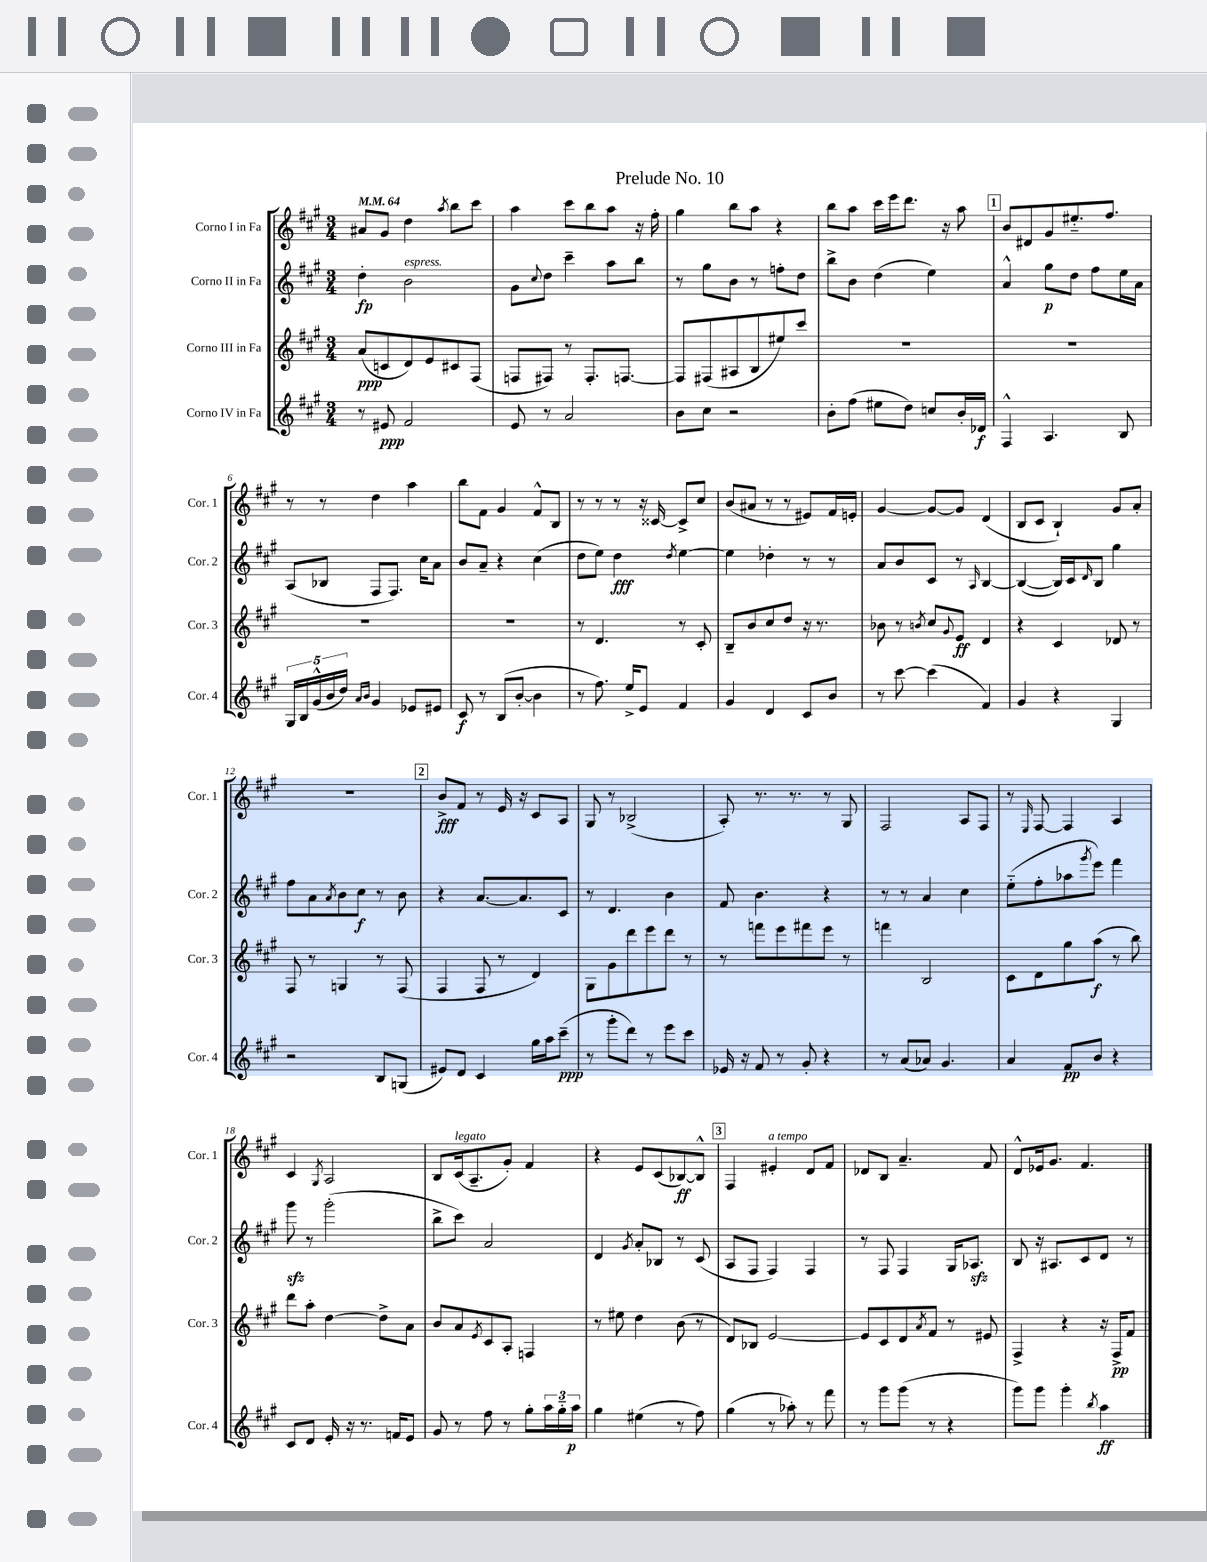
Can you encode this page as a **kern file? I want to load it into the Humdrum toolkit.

**kern	**kern	**kern	**kern
*staff4	*staff3	*staff2	*staff1
*clefG2	*clefG2	*clefG2	*clefG2
*k[f#c#g#]	*k[f#c#g#]	*k[f#c#g#]	*k[f#c#g#]
*M3/4	*M3/4	*M3/4	*M3/4
*MM64	*MM64	*MM64	*MM64
8r	(8a	4dd'	8a#
8e#	8c	.	8g#
2f#	8d)	2b	4dd
.	8e	.	.
.	.	.	8qaa
.	8c#	.	8bb
.	(8F#	.	8ccc#
=	=	=	=
8e	8F	8g#	4aa
.	.	8qqcc#	.
8r	8F#)	8dd	.
2a	8r	4ccc#~	8ccc#
.	8.F#'	.	8bb
.	.	8aa	8aa
.	[8.F	.	.
.	.	8bb	16r
.	.	.	16ff#'
=	=	=	=
8b	8F]	8r	4gg#
8cc#	(8F#	8gg#	.
2r	8A#	8b	8bb
.	8B	8r	8aa
.	8ee#)	8ff'	4r
.	8ccc#	8dd	.
=	=	=	=
8b'	2.r	8bb^	8bb
(8ff#	.	8b	8aa
8ee#	.	(4dd	16ccc#
.	.	.	16eee
8dd)	.	.	8.ddd
8cc	.	4ee)	.
.	.	.	16r
16b'	.	.	8aa
16d-	.	.	.
=	=	=	=
4F#^^	2.r	4a^^	8b
.	.	.	8d#
4.A	.	8gg#	8g#
.	.	8dd	8.ee#'~
.	.	8ff#	.
.	.	.	8.ff#
8B	.	16ee	.
.	.	16a	.
=	=	=	=
20G#	2.r	(8A	8r
20B	.	.	.
(20g#^^	.	.	.
.	.	8B-	8r
20b	.	.	.
20dd)	.	.	.
16qqa	.	.	.
16qqb	.	.	.
4g#	.	8F#	4dd
.	.	8.F#)	.
8e-	.	.	4aa
.	.	16cc#	.
8e#	.	8a	.
=	=	=	=
8c#	2.r	8b	8bb
8r	.	8a~	8f#
(8B	.	4r	4g#
[8b'	.	.	.
4b]	.	(4cc#	8f#^^
.	.	.	8B
=	=	=	=
8r	8r	8dd	8r
8.ff#)	4.d	8ee)	8r
.	.	4dd	8r
16ee^	.	.	.
8e	.	.	16r
.	.	.	[16c##
.	.	8qdd	.
4f#	8r	[4ee	8c##^]
.	8c#'	.	8cc#
=	=	=	=
4g#	8B~	4ee]	(8b
.	8b	.	8a#
4d	8cc#	4dd-'	8r
.	8dd	.	8r
8c#	16r	8r	8e#)
.	8.r	.	.
8b	.	8r	16f#
.	.	.	16e'
=	=	=	=
8r	8b-	8a	[4g#
[8ccc#	8r	8b	.
.	8qb	.	.
(4ccc#]	8cc#	8c#	8g#_
.	8qqg#	.	.
.	8e	8r	8g#]
.	.	16qqA	.
4f#)	4d	[4B	(4d
=	=	=	=
4g#	4r	(4B_	8B
.	.	.	8c#
4r	4c#	16B])	4B`)
.	.	16c#	.
.	.	16qqd	.
.	.	8B	.
4G#	8d-	4gg#	8g#
.	8r	.	8a'
=	=	=	=
2r	8F#	8ff#	2.r
.	8r	8a	.
.	.	8qa	.
.	4G	8b	.
.	.	8cc#	.
8B	8r	8r	.
(8G	(8F#	8b	.
=	=	=	=
8e#)	4F#	4r	8b^
8d	.	.	8f#
4c#	8F#	[8.a	8r
.	8r	.	16e
.	.	8.a]	16r
16gg#	4d)	.	8c#
16aa	.	.	.
(8ccc#~	.	8c#	8A
=	=	=	=
8r	8G#	8r	8G#
8ggg#'	8g#	4.d	8r
8ddd)	8ddd	.	(2B-^
8r	8eee	.	.
8eee	8ddd	4b	.
8ccc#	8r	.	.
=	=	=	=
16e-	8r	8f#	8A')
16r	.	.	.
8f#	8fff	4.b	8.r
8r	8eee	.	.
.	.	.	8.r
8g#'	8fff#	.	.
4r	8eee	4r	8r
.	8r	.	8G#
=	=	=	=
8r	4fff	8r	2F#
(8a	.	8r	.
8a-)	2B	4a	.
4.g#	.	.	.
.	.	4cc#	8A
.	.	.	8F#
=	=	=	=
4a	8c#	(8ee'~	8r
.	.	.	16qqE
.	8d	8ff#'	[8F#
8f#	8gg#	8aa-	4F#]
.	.	8qggg#	.
8b	(8aa	8eee)	.
4r	8r	4fff#	4A
.	8bb)	.	.
=	=	=	=
8c#	8ddd	8ggg#	4c#
8d	8aa'	8r	.
.	.	.	8qG#
16e'	[4dd	(2ggg#'	2A
16r	.	.	.
8.r	.	.	.
.	8dd^]	.	.
16f	.	.	.
8e	8a	.	.
=	=	=	=
8g#	8b	8bb^	8B
8r	8a	8ccc#)	(16c#
.	.	.	8.A~
.	8qe	.	.
8ff#	8c#	2a	.
8r	8A'	.	8g#')
8gg#'	4F	.	4f#
24aa	.	.	.
24gg#'~	.	.	.
24aa	.	.	.
=	=	=	=
4gg#	8r	4d	4r
.	8ee#	.	.
.	.	8qg#	.
(4ee#	4dd	8a'	8e
.	.	8B-	(8c#
8r	(8b	8r	[8B-)
8ff#)	8r	(8c#	8B-^^]
=	=	=	=
(4gg#	8d)	8A	4F#
.	8B-	8F#	.
8r	[2e	4F#)	4e#'
8aa-')	.	.	.
8r	.	4F#	8d
8fff#	.	.	8f#
=	=	=	=
8r	8e]	8r	8d-
8ggg#	8c#	8F#	8B
(8ggg#	8d	4F#	4.a~
.	8qa	.	.
8r	8f#	.	.
4r	8r	16G#	.
.	.	8.A-	.
.	8e#	.	8f#
=	=	=	=
8ggg#)	4F#^	8B	8d^^
8ggg#	.	16r	16e-
.	.	8.A#	8.g#
4ggg#'	4r	.	.
.	.	8c#	4.f#
8qbb	.	.	.
4aa	16r	8d	.
.	16F#^	.	.
.	8f#	8r	.
==	==	==	==
*-	*-	*-	*-
